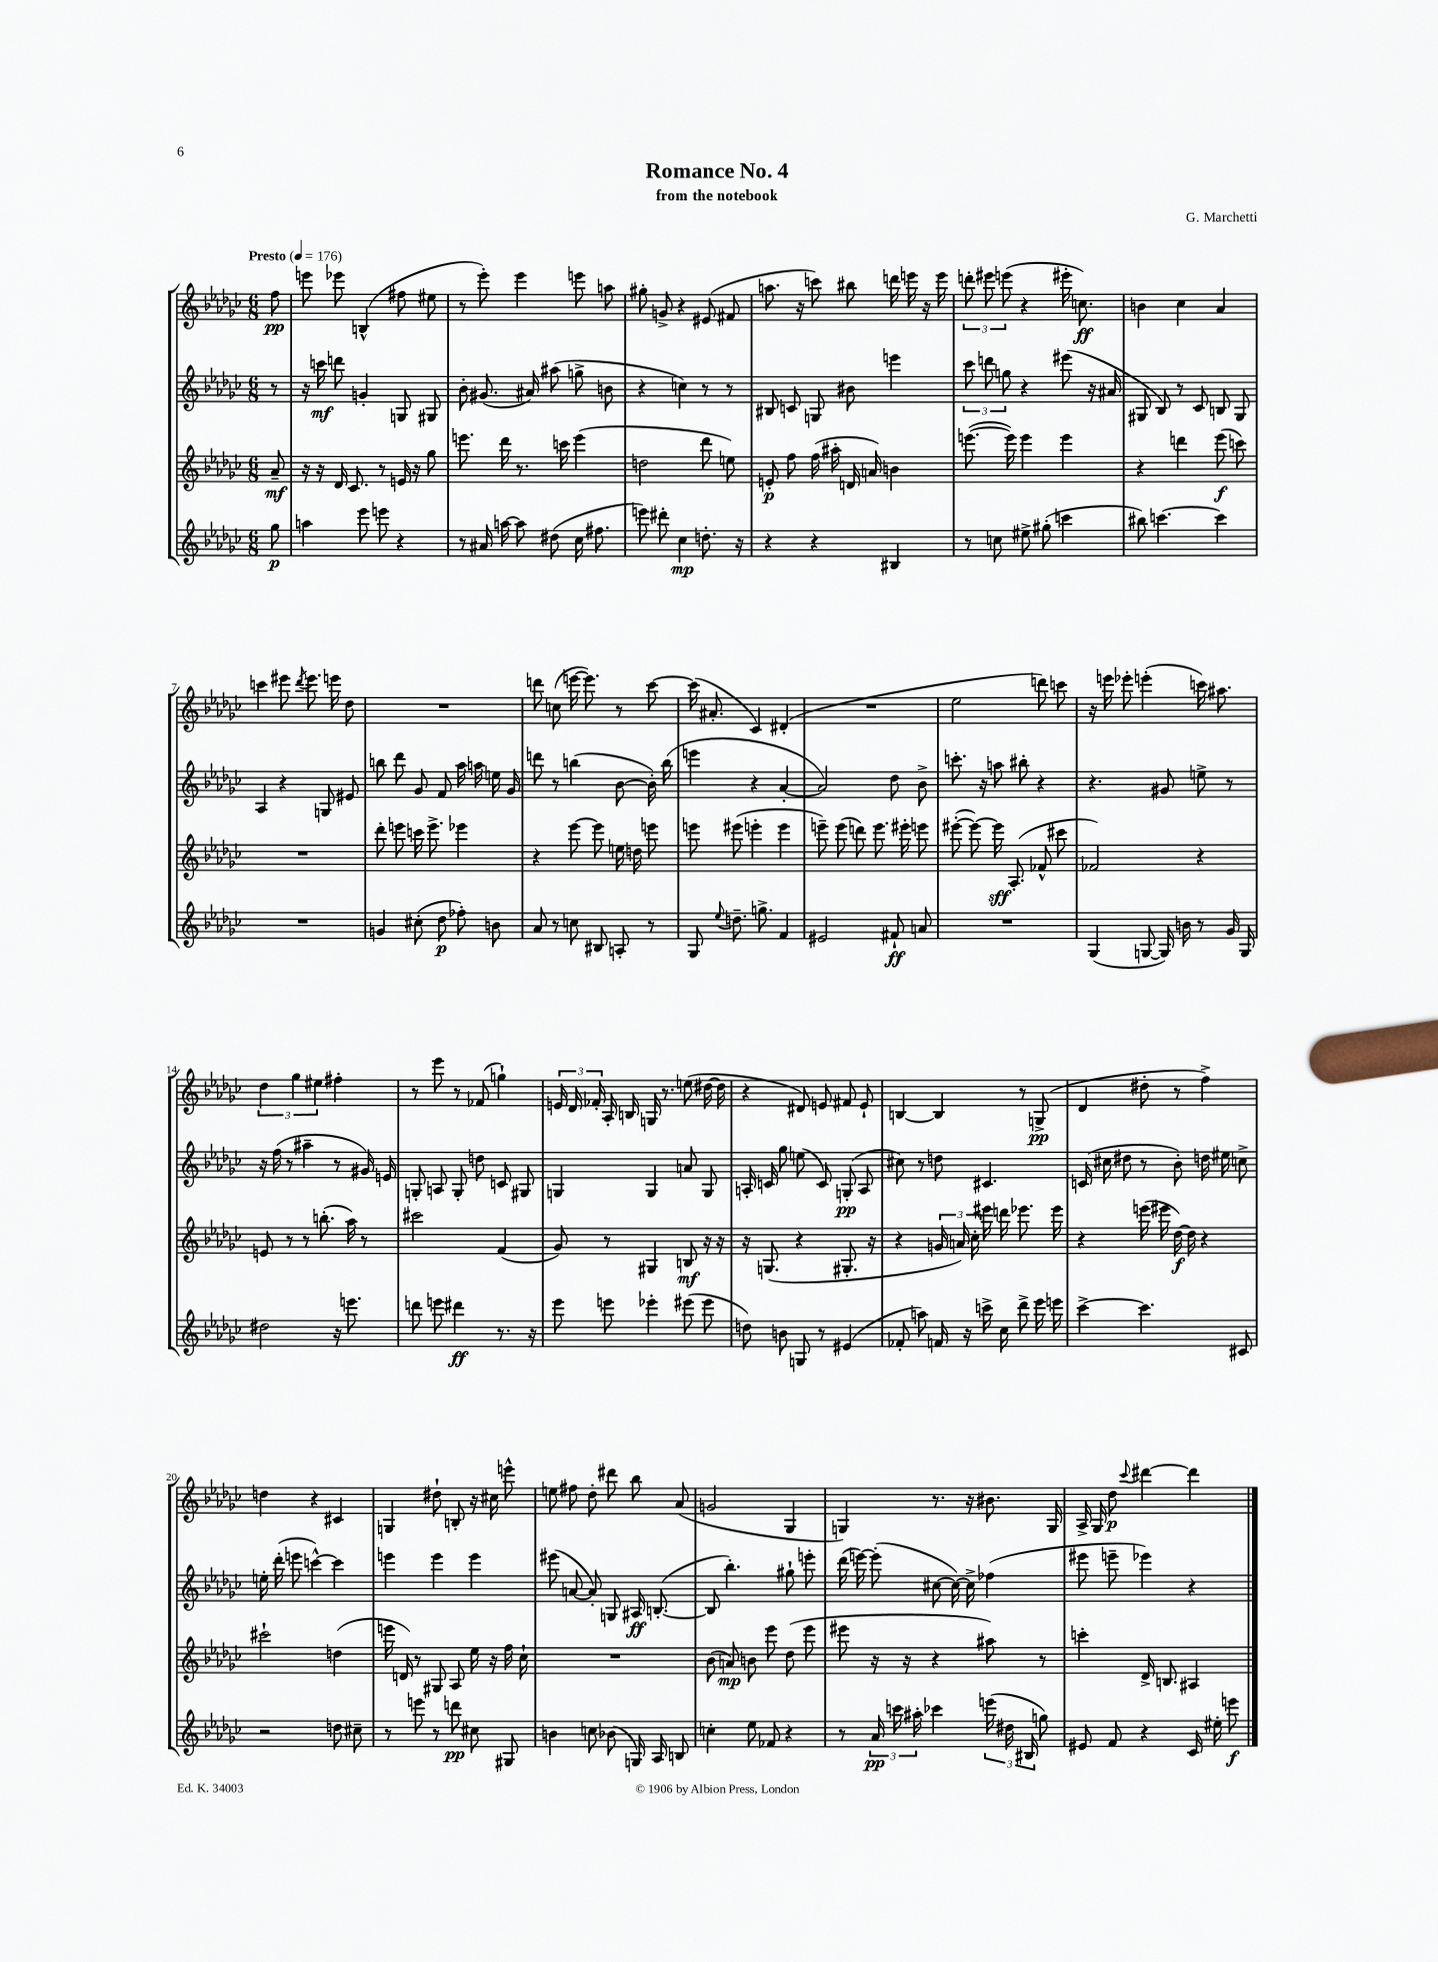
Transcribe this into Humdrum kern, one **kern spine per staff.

**kern	**dynam	**kern	**dynam	**kern	**dynam	**kern	**dynam
*part4	*part4	*part3	*part3	*part2	*part2	*part1	*part1
*staff4	*staff4	*staff3	*staff3	*staff2	*staff2	*staff1	*staff1
*clefG2	*	*clefG2	*	*clefG2	*	*clefG2	*
*k[b-e-a-d-g-c-]	*	*k[b-e-a-d-g-c-]	*	*k[b-e-a-d-g-c-]	*	*k[b-e-a-d-g-c-]	*
*M6/8	*	*M6/8	*	*M6/8	*	*M6/8	*
*MM176	*	*MM176	*	*MM176	*	*MM176	*
=	=	=	=	=	=	=	=
!	!	!	!	!	!	!LO:TX:a:B:t=Presto	!
8gg-\	p	8a-~/	mf	8r	.	8ff\	pp
=1	=1	=1	=1	=1	=1	=1	=1
4aan\	.	16r	.	16r	.	8eeen\	.
.	.	16r	.	16cccn\	mf	.	.
.	.	16d-/	.	8dddn\	.	8eee-X\	.
.	.	8.c-/	.	.	.	.	.
8eee-\	.	.	.	4gn'/	.	(4Bn^^/	.
8eeen\	.	8r	.	.	.	.	.
4r	.	16en/	.	8Gn/	.	8ff#X\	.
.	.	16r	.	.	.	.	.
.	.	8gg-\	.	8G#X/	.	8ee#X\	.
=2	=2	=2	=2	=2	=2	=2	=2
8r	.	8.eeen\	.	8b-'\	.	8r	.
16a#X/	.	.	.	(8.g#X/	.	8eee-'\)	.
[16aan\	.	16ddd-\	.	.	.	.	.
8aa\]	.	8.r	.	.	.	4eee-\	.
.	.	.	.	16a#X/)	.	.	.
(8dd#X\	.	.	.	(8aa#X\	.	.	.
.	.	16cccn\	.	.	.	.	.
16cc-\	.	(4eee\	.	8ggn^\	.	8eeen\	.
8.ff#X\	.	.	.	.	.	.	.
.	.	.	.	8bn\	.	8aan\	.
=3	=3	=3	=3	=3	=3	=3	=3
8eeen\)	.	2ddn\	.	4r	.	8gg#X'\	.
8ddd#X'\	.	.	.	.	.	8gn^/	.
4cc-\	mp	.	.	4ccn\)	.	4r	.
8.ddn'\	.	8ddd-\	.	8r	.	(8e#X/	.
.	.	8een\)	.	8r	.	8f#X/	.
16r	.	.	.	.	.	.	.
=4	=4	=4	=4	=4	=4	=4	=4
4r	.	8en'/	p	8B#X/	.	8.aan\	.
.	.	8ff\	.	8cn/	.	.	.
.	.	.	.	.	.	16r	.
4r	.	(16ff\	.	8Gn/	.	8cccn\)	.
.	.	16aa#X'\	.	.	.	.	.
.	.	16dn/	.	8b#X\	.	8bb#X\	.
.	.	16an/)	.	.	.	.	.
4B#X/	.	4bn\	.	4eeen\	.	16dddn\	.
.	.	.	.	.	.	16eeen\	.
.	.	.	.	.	.	16r	.
.	.	.	.	.	.	16eee\	.
=5	=5	=5	=5	=5	=5	=5	=5
8r	.	([8.eeen\	.	12ccc-\	.	12dddn'\	.
.	.	.	.	12dddn\	.	12eee#X\	.
8ccn\	.	.	.	.	.	.	.
.	.	.	.	12ggn\	.	(12eeen\	.
.	.	16eee\])	.	.	.	.	.
8ee#X^\	.	4eee\	.	4r	.	4r	.
(8gg#X'\	.	.	.	.	.	.	.
4cccn\	.	4eee\	.	(8eee#X\	.	16eee#X'\	.
.	.	.	.	.	.	8.ccn\)	ff
.	.	.	.	16r	.	.	.
.	.	.	.	16a#X/	.	.	.
=6	=6	=6	=6	=6	=6	=6	=6
8bb#X\)	.	4r	.	8G#X/	.	4bn\	.
[4.cccn\	.	.	.	8B-/)	.	.	.
.	.	4dddn\	.	8r	.	4cc-\	.
.	.	.	.	8c-/	.	.	.
4ccc\]	.	(8eee-\	f	8Bn/	.	4a-/	.
.	.	8cccn\)	.	8G#/	.	.	.
!!LO:LB:g=z
=7	=7	=7	=7	=7	=7	=7	=7
2.r	.	2.r	.	4A-/	.	4cccn\	.
.	.	.	.	4r	.	8eee#X\	.
.	.	.	.	.	.	8qddd-/	.
.	.	.	.	.	.	8.eee#\	.
.	.	.	.	8Gn/	.	.	.
.	.	.	.	.	.	16eeen\	.
.	.	.	.	8e#X/	.	8dd-\	.
=8	=8	=8	=8	=8	=8	=8	=8
4gn/	.	8ddd-'\	.	8bbn\	.	2.r	.
.	.	8eeen\	.	8ddd-\	.	.	.
(8cc#X'\	.	16cccn\	.	8g-/	.	.	.
.	.	8.eee^\	.	.	.	.	.
8dd-\	p	.	.	8f/	.	.	.
8ff-X'\)	.	4eee-X\	.	16aa-\	.	.	.
.	.	.	.	16aan\	.	.	.
8bn\	.	.	.	16een\	.	.	.
.	.	.	.	16g-/	.	.	.
=9	=9	=9	=9	=9	=9	=9	=9
8a-/	.	4r	.	8dddn\	.	8dddn\	.
8r	.	.	.	8r	.	(8ccn\	.
8ccn\	.	[8eee-\	.	(4bbn\	.	[16eeen\	.
.	.	.	.	.	.	8.eee\])	.
8B#X/	.	8eee-\]	.	.	.	.	.
8An'/	.	16een\	.	[8b-\	.	8r	.
.	.	16ddn\	.	.	.	.	.
8r	.	8eeen\	.	16b-'\])	.	[8ccc-\	.
.	.	.	.	(16bb\	.	.	.
=10	=10	=10	=10	=10	=10	=10	=10
8G-/	.	8eeen\	.	4eeen\	.	(16ccc-\]	.
.	.	.	.	.	.	8.a#X'/	.
8qqee-/	.	.	.	.	.	.	.
8.ddn~\	.	(8eee#X\	.	.	.	.	.
.	.	4eeen'\	.	4r	.	4c-/)	.
8.ggn^\	.	.	.	.	.	.	.
4f/	.	4eee\	.	[4a-'/	.	(4d#X'/	.
=11	=11	=11	=11	=11	=11	=11	=11
2e#X/	.	8eeen~\)	.	2a-/])	.	2.r	.
.	.	(8eee\	.	.	.	.	.
.	.	8dddn\)	.	.	.	.	.
.	.	8.eee\	.	.	.	.	.
8f#X`/	ff	.	.	8dd-\	.	.	.
.	.	16eee#X'\	.	.	.	.	.
8an/	.	8eeen\	.	8b-^\	.	.	.
=12	=12	=12	=12	=12	=12	=12	=12
2.r	.	([8eee#X'\	.	8.cccn'\	.	2ee-\	.
.	.	8eee#\_)	.	.	.	.	.
.	.	.	.	16r	.	.	.
.	.	16eee#\]	sff	8aan\	.	.	.
.	.	(8.A-'/	.	.	.	.	.
.	.	.	.	8bb#X'\	.	.	.
.	.	8f-X^^/	.	4r	.	8dddn\)	.
.	.	8ccc#X\	.	.	.	8cccn\	.
=13	=13	=13	=13	=13	=13	=13	=13
(4G-/	.	2f-X/)	.	4.r	.	16r	.
.	.	.	.	.	.	16eeen\	.
.	.	.	.	.	.	8eee-X'\	.
[8Gn/	.	.	.	.	.	(4eeen'\	.
16G/])	.	.	.	8g#X/	.	.	.
16bn\	.	.	.	.	.	.	.
8r	.	4r	.	8een^\	.	16cccn\)	.
.	.	.	.	.	.	8.aa#X\	.
16g-/	.	.	.	8r	.	.	.
16G/	.	.	.	.	.	.	.
!!LO:LB:g=z
=14	=14	=14	=14	=14	=14	=14	=14
2dd#X\	.	8en/	.	16r	.	6dd-\	.
.	.	.	.	(16ff\	.	.	.
.	.	8r	.	8r	.	.	.
.	.	.	.	.	.	6gg-\	.
.	.	8r	.	4aa#X~\	.	.	.
.	.	.	.	.	.	6ee#X\	.
.	.	(8.bbn'\	.	.	.	.	.
16r	.	.	.	8r	.	4ff#X'\	.
8.eeen\	.	16aa-\)	.	.	.	.	.
.	.	8r	.	16g#X/)	.	.	.
.	.	.	.	16en/	.	.	.
=15	=15	=15	=15	=15	=15	=15	=15
8dddn\	.	2ccc#X\	.	8Gn'/	.	8r	.
8eeen\	.	.	.	8An/	.	8eee-\	.
4ddd#X\	ff	.	.	8G'/	.	8r	.
.	.	.	.	8ddn\	.	(8f-X/	.
8.r	.	(4f/	.	8cn/	.	4ggn`\)	.
.	.	.	.	8G#X/	.	.	.
16r	.	.	.	.	.	.	.
=16	=16	=16	=16	=16	=16	=16	=16
8eee-\	.	8g-/)	.	4Gn/	.	24en/	.
.	.	.	.	.	.	24d-/	.
.	.	.	.	.	.	24f-X'/	.
8eeen\	.	8r	.	.	.	16A-'/	.
.	.	.	.	.	.	16Bn/	.
4eee-X'\	.	4G#X/	.	4G/	.	16Gn/	.
.	.	.	.	.	.	8.r	.
(8eee#X\	.	8Bn/	mf	8an/	.	(8een\	.
8eee#\	.	16r	.	8G/	.	[16dd#X\	.
.	.	16r	.	.	.	16dd#\]	.
=17	=17	=17	=17	=17	=17	=17	=17
8ddn\)	.	16r	.	16An'/	.	4r	.
.	.	(8.Gn/	.	16cn/	.	.	.
8bn\	.	.	.	8gg-\	.	.	.
8Gn/	.	4r	.	(8een\	.	8d#X/)	.
8r	.	.	.	8c/)	.	8en/	.
(4e#X/	.	8.G#X'/	.	(8Gn'/	pp	8f#X/	.
.	.	.	.	8A/	.	8e`/	.
.	.	16r	.	.	.	.	.
=18	=18	=18	=18	=18	=18	=18	=18
8f-X'/	.	4r	.	8cc#X\)	.	[4Bn/	.
8aan\)	.	.	.	8r	.	.	.
16fn/	.	24gn/	.	8ddn\	.	4B/]	.
.	.	24an/)	.	.	.	.	.
16r	.	.	.	.	.	.	.
.	.	24cc-'\	.	.	.	.	.
16cccn^\	.	16eee#X\	.	4.c#X/	.	.	.
16cc-\	.	16dddn\	.	.	.	.	.
8ddd-^\	.	8.eee-X\	.	.	.	8r	.
16eee-\	.	.	.	.	.	(8Gn^/	pp
16eeen\	.	16eee-\	.	.	.	.	.
=19	=19	=19	=19	=19	=19	=19	=19
[4ccc-^\	.	4r	.	(16cn/	.	4d-/	.
.	.	.	.	16cc#X\	.	.	.
.	.	.	.	8dd#X\	.	.	.
4.ccc-\]	.	(16eeen\	.	8r	.	8dd#X'\	.
.	.	16eee#X\	.	.	.	.	.
.	.	[16dd-\)	f	8b-'\)	.	8r	.
.	.	16dd-\]	.	.	.	.	.
.	.	4r	.	16ddn\	.	4ff^\)	.
.	.	.	.	16ee#X\	.	.	.
8c#X/	.	.	.	8ccn^\	.	.	.
!!LO:LB:g=z
=20	=20	=20	=20	=20	=20	=20	=20
2r	.	2ccc#X`\	.	16een'\	.	4ddn\	.
.	.	.	.	(16ddd-'\	.	.	.
.	.	.	.	8eeen\	.	.	.
.	.	.	.	[4cccn^^\)	.	4r	.
8ddn\	.	(4ddn\	.	4ccc\]	.	4c#X/	.
8cc#X~\	.	.	.	.	.	.	.
=21	=21	=21	=21	=21	=21	=21	=21
8r	.	16eeen\	.	4eeen\	.	4Gn/	.
.	.	16dn/)	.	.	.	.	.
8eeen\	.	8r	.	.	.	.	.
8r	.	8G#X/	.	4eee\	.	8dd#X`\	.
8dddn\	pp	8A-/	.	.	.	8Bn'/	.
8cc#X\	.	16ee-\	.	4eee\	.	16r	.
.	.	16r	.	.	.	16cc#X\	.
8G#X/	.	16ff\	.	.	.	8eeen^^\	.
.	.	16cc-`\	.	.	.	.	.
=22	=22	=22	=22	=22	=22	=22	=22
4bn\	.	2.r	.	(8eee#X\	.	8een\	.
.	.	.	.	[8an/	.	8ff#X\	.
8ccn\	.	.	.	8a'/])	.	8dd-'\	.
(8b-X\	.	.	.	8Gn/	.	8ddd#X\	.
16Gn/)	.	.	.	16A#X/	ff	8bb-\	.
16A-/	.	.	.	([8.Bn'/	.	.	.
8Bn/	.	.	.	.	.	(8a-/	.
=23	=23	=23	=23	=23	=23	=23	=23
4ccn'\	.	(8b-\	.	8B/]	.	2gn/	.
.	.	8an/)	mp	4.bb-'\)	.	.	.
8ee-\	.	8bn\	.	.	.	.	.
8f-X/	.	8eee-\	.	.	.	.	.
4r	.	(8dd-\	.	8gg#X`\	.	4G-/	.
.	.	8eee-\	.	8eeen'\	.	.	.
=24	=24	=24	=24	=24	=24	=24	=24
8r	.	8eee#X\	.	(16ddd-\	.	4Gn/)	.
.	.	.	.	[16eeen\)	.	.	.
24a-/	pp	16r	.	(8eee'\]	.	.	.
24cccn\	.	.	.	.	.	.	.
.	.	16r	.	.	.	.	.
24aa#X'\	.	.	.	.	.	.	.
4ccc-X\	.	4r	.	[8cc#X\	.	8.r	.
.	.	.	.	16cc#\_)	.	.	.
.	.	.	.	16cc#^\]	.	16r	.
(24eeen\	.	8aa#X\)	.	(4ff-X\	.	8.b#X\	.
24dd#X\	.	.	.	.	.	.	.
24B#X/	.	.	.	.	.	.	.
8ggn\)	.	8r	.	.	.	.	.
.	.	.	.	.	.	16G/	.
=25	=25	=25	=25	=25	=25	=25	=25
8e#X/	.	4cccn'\	.	8eee#X\	.	16A-^/	.
.	.	.	.	.	.	16G-/	.
8f/	.	.	.	8eeen~\	.	8dd-\	p
.	.	.	.	.	.	8qqccc-/	.
4r	.	16d-^/	.	4eee-X\)	.	[4ddd#X\	.
.	.	8.Bn/	.	.	.	.	.
16c-/	.	4A#X/	.	4r	.	4ddd#\]	.
16ee#X'\	.	.	.	.	.	.	.
8eeen\	f	.	.	.	.	.	.
==	==	==	==	==	==	==	==
*-	*-	*-	*-	*-	*-	*-	*-
